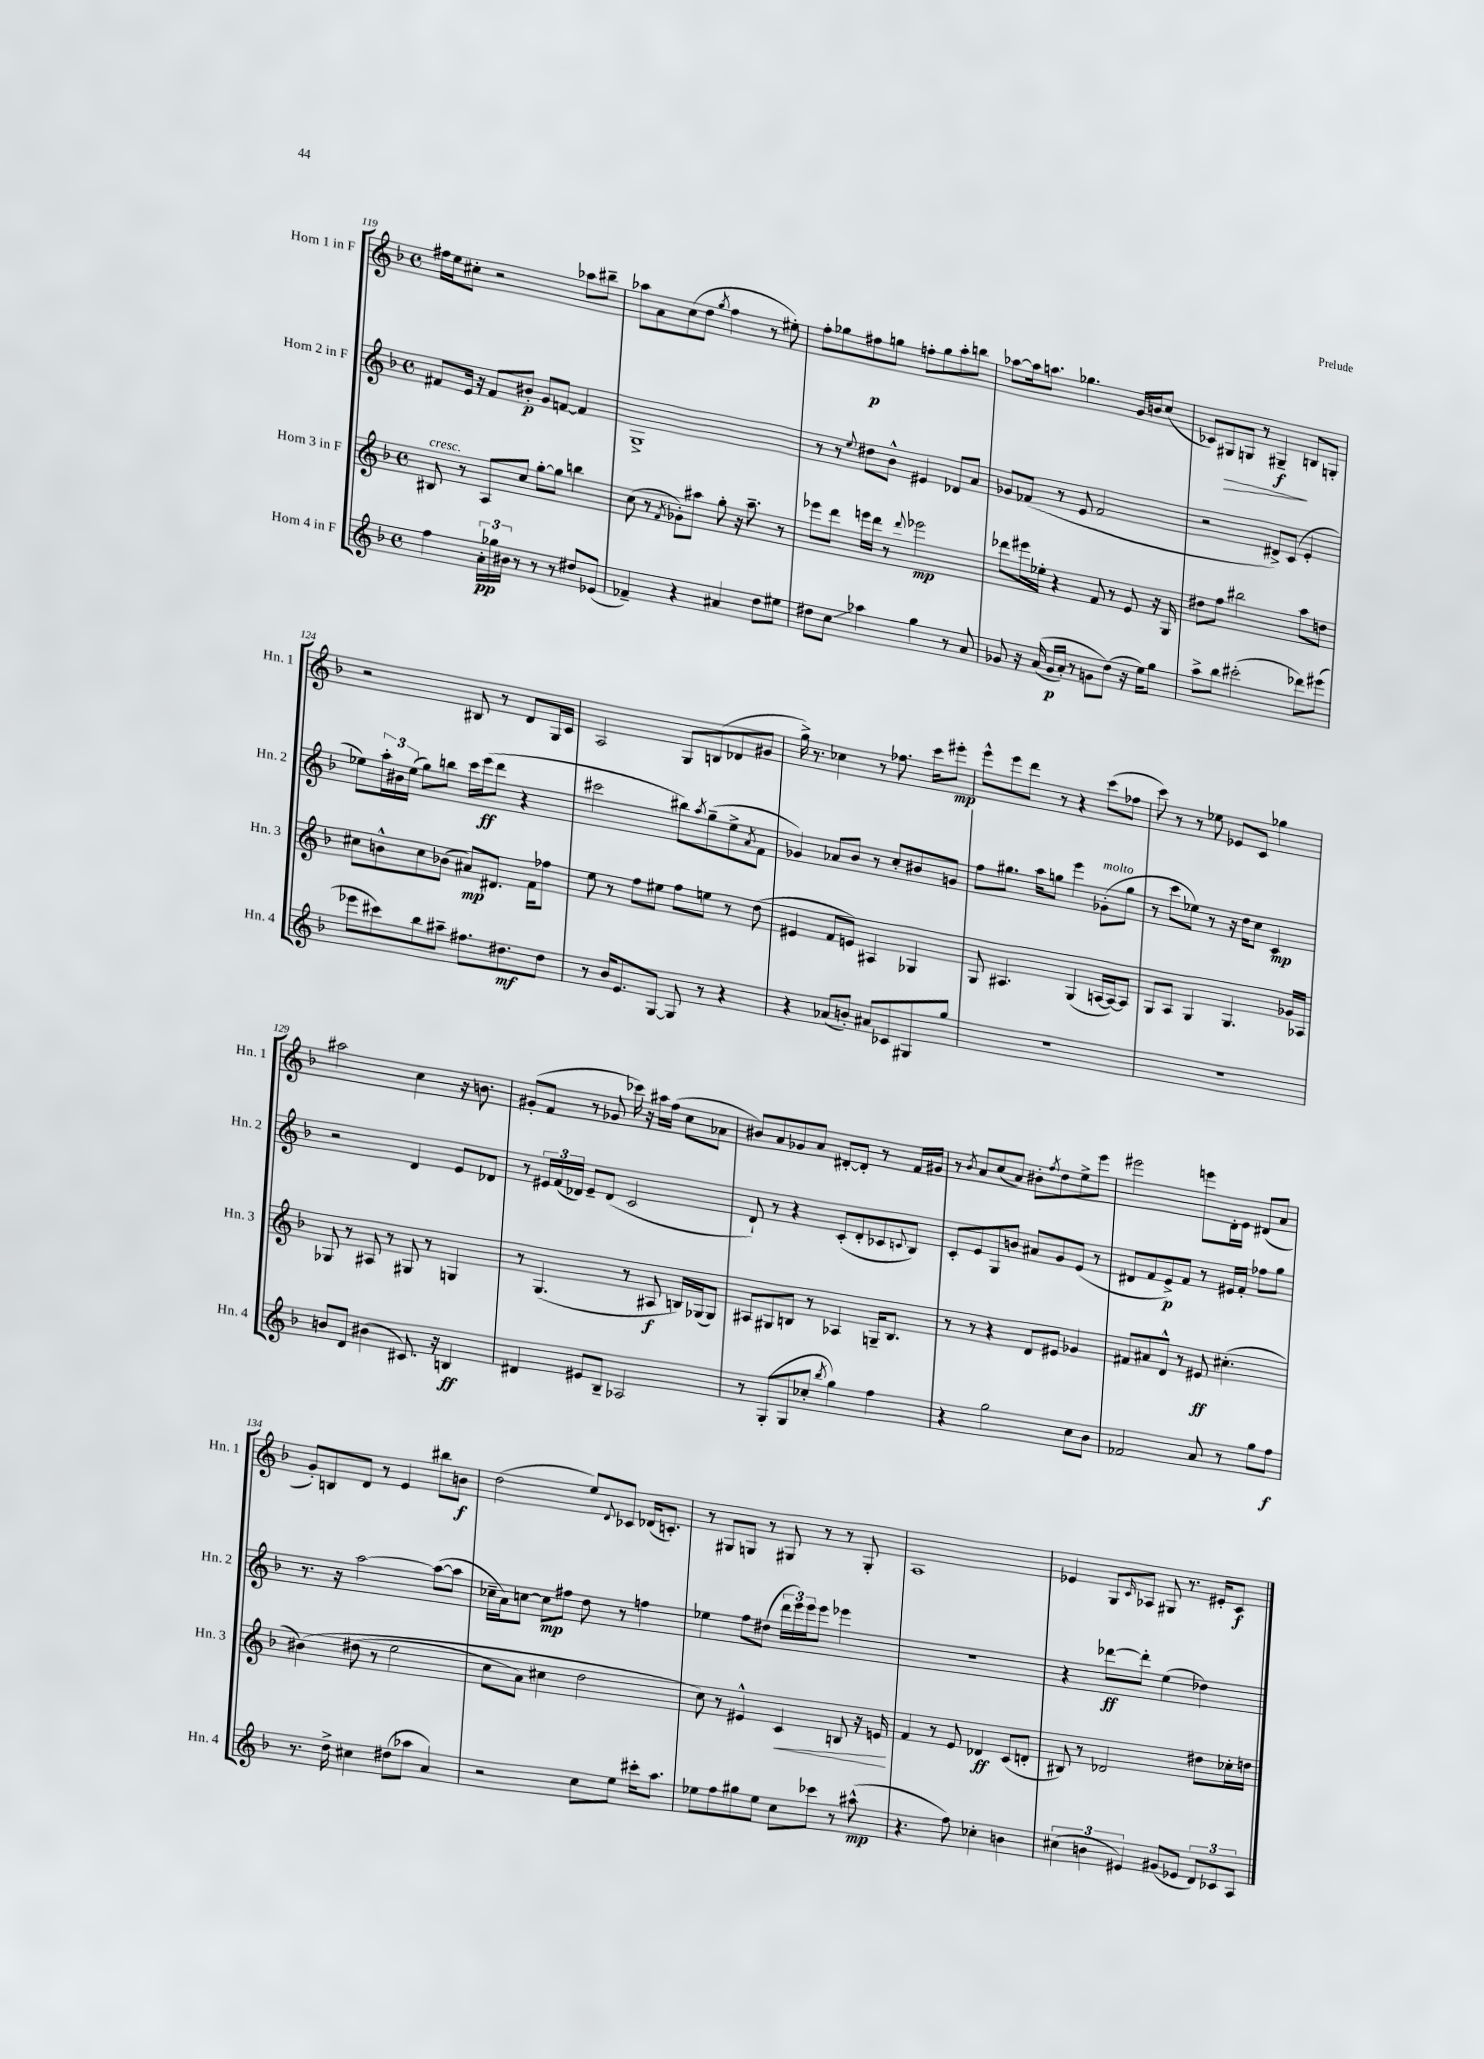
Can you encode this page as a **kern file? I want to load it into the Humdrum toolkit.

**kern	**kern	**kern	**kern
*staff4	*staff3	*staff2	*staff1
*clefG2	*clefG2	*clefG2	*clefG2
*k[b-]	*k[b-]	*k[b-]	*k[b-]
*M4/4	*M4/4	*M4/4	*M4/4
*met(c)	*met(c)	*met(c)	*met(c)
4ff	8B#	8f#	16ff#
.	.	.	16ee
.	8r	16e	8cc#'
.	.	16r	.
24a'	8A	8f#	2r
24gg-	.	.	.
24b#	.	.	.
8r	8cc	8b#'	.
8r	[8gg'	8g	.
8r	8gg]	[8f	.
8dd#	4bb	4f]	8aa-
(8e-	.	.	8bb#~
=	=	=	=
4f-~)	(8cc	1G^	8aa-
.	8r	.	8a
.	8qf	.	.
4r	8g-')	.	(8cc
.	8aa#	.	8dd
.	.	.	8qgg
4a#	8gg'	.	4ff
.	16r	.	.
.	8.aa#~	.	.
8dd	.	.	8r
8ee#	8r	.	8ee#')
=	=	=	=
8dd#	8eee-	8r	8ff'
8cc	8ddd	8r	8gg-
.	.	8qqee	.
4aa-	16eee	8dd#	8ff#
.	16ddd	.	.
.	8r	8b-^^	8gg
.	8qqddd	.	.
4gg	2eee-	4e#	8ff'
.	.	.	8gg
8r	.	8d-	8aa'
8a	.	8a	8bb
=	=	=	=
8g-	8ddd-	8g-	[8aa-
16r	16eee#	(8f-	16aa-]
&((16a	16ee-'	.	8.aa
16g-	4r	8r	.
16a')	.	.	.
8r	.	8e	4.gg-
8g	8f	2f-	.
(8dd&)	8r	.	.
16r	8e	.	16g
16ee)	.	.	16b
8gg	16r	.	(8cc
.	16G	.	.
=	=	=	=
8aa^	8dd#	2r	8c-)
8bb-	8ff	.	8G#
(2ccc#'	2bb#	.	8G
.	.	.	8r
.	.	8d#^)	4G#~
.	.	(8c	.
8ddd-)	8aa	4e'	8B
(8eee#	8dd	.	8G'
=	=	=	=
8eee-	8cc#	8ee-)	2r
8ccc#)	8b^^	24aa'	.
.	.	24b#	.
.	.	(24ee-	.
8bb-	8cc#	8gg)	.
8aa#~	(8b-	8bb	.
8.ff#	8a#)	16ccc	8B#
.	.	(16eee	.
.	8.d#	8ddd	8r
8.dd#	.	.	.
.	.	4r	8d
.	16f	.	.
8dd#	8ff-	.	16G
.	.	.	16c
=	=	=	=
8r	8ee	2ccc#	2A
16b-	8r	.	.
8.e	.	.	.
.	8ff	.	.
[8G	8ee#	.	.
8G]	8ff	8bb#)	8G
.	.	8qaa	.
8r	8ee	(8gg~	(8B
4r	8r	8ee^	8d-
.	.	8qa	.
.	(8dd	8f	8g#
=	=	=	=
4r	4e#	4g-)	16gg^)
.	.	.	8.r
(8a-	8f	8a-	4cc-
8b')	8e)	8b-	.
8a#	4A#	8r	8r
8c-	.	8cc'	8.ff-
8G#	4G-	8b#	.
.	.	.	16ccc
8gg	.	8g	8eee#'
=	=	=	=
1r	8G	8ff	8eee^^
.	4.A#	8.gg#	8eee
.	.	.	8ddd
.	.	16aa	.
.	.	8gg	8r
.	(4G	4eee	4r
.	[16A	(8g-'	(8ccc
.	16A_)	.	.
.	8A]	8gg	8ff-
=	=	=	=
1r	8G	8r	8ccc)
.	8A	8ccc	8r
.	4G	8ee-)	8r
.	.	8r	8ee-
.	4.G	16r	8e-
.	.	16dd	.
.	.	8cc	8c
.	.	4c	4gg-
.	16g-	.	.
.	16A-	.	.
=	=	=	=
8b	8G-	2r	2aa#
8d	8r	.	.
(4b#	8A#	.	.
.	8r	.	.
8.c#)	8G#	4d	4cc
.	8r	.	.
16r	.	.	.
4B	4G	8e	16r
.	.	.	8.b
.	.	8d-	.
=	=	=	=
4d#	8r	8r	(8g#'
.	(4.G	24e#	8f
.	.	(24f	.
.	.	24d-)	.
8e#	.	8e#~	8r
8B-~	.	(8d-	8g-
2A-	8r	2c	16ccc-)
.	.	.	16r
.	8A#	.	16aa#
.	.	.	(16ff
.	16B)	.	8cc
.	(16G-	.	.
.	8G-)	.	8a-
=	=	=	=
8r	8A#	8d`)	8b#)
(8G'	8G#	8r	8a
8G	8B	4r	8g-
8cc-'	8r	.	8a
8qbb-	.	.	.
4gg)	4A-	(8c'	[8d#'
.	.	8d'	8d#']
4ff	16G~	8c-	8r
.	8.B	.	.
.	.	8qqc	.
.	.	8B-)	16f
.	.	.	16g#
=	=	=	=
4r	8r	8c'	8r
.	.	.	8qb-
.	8r	8e	8a
2gg	4r	8G	(8cc
.	.	8b	8a)
.	8d	8a#	8b#'
.	.	.	8qff
.	8e#	8g	8dd
8cc	4g-	(8e	8ee^
8b-	.	8r	8eee
=	=	=	=
2f-	8f#	8d#	2eee#
.	8a#	8f	.
.	8d^^	8e^)	.
.	8r	8f	.
8a	8e#	8r	8eee
8r	(4.cc#'	16e#	16d'
.	.	16f'	16e
8gg	.	8ff-	(8d#
8ff	.	8gg	8a
=	=	=	=
8.r	&(4b#)	8.r	8g')
.	.	.	8B
16dd^	.	16r	.
4cc#	(8dd#	[2aa	8d
.	8r	.	8r
(8dd#	2ee	.	4e
8aa-	.	.	.
4a)	.	(8aa_	8bb#
.	.	8aa]	8b
=	=	=	=
2r	8cc	16cc-~	(2dd
.	.	16a)	.
.	8a)	[8cc	.
.	4cc#	8cc]	.
.	.	8ff#	.
8cc	2dd	8dd	8ee)
.	.	.	8qqd
8ee	.	8r	8c-
16ccc#'	.	4ff	(16d-
8.aa	.	.	8.c')
=	=	=	=
8ee-	8cc&)	4ee-	8r
8ff	8r	.	8G#
8gg#	4e#^^	8ff	8G
8ee-	.	(8dd#	8r
8cc	4c	24ddd	8G#
.	.	24eee)	.
.	.	24eee	.
8ccc-	.	8eee	8r
8r	8B	4eee-	8r
(8aa#^^	16r	.	8G#'
.	16e	.	.
=	=	=	=
4.r	4f	1r	1A
.	8r	.	.
8ff)	8e	.	.
4cc-'	4d-	.	.
4b	(8c	.	.
.	8d'	.	.
=	=	=	=
(6cc#	8B#)	4r	4e-
.	8r	.	.
6b	.	.	.
.	2d-	[8ddd-	8G
6e#)	.	.	.
.	.	.	16qqc
.	.	8ddd-']	8A-
(8g#	.	(4ee	8G#
8e-	.	.	8.r
12d)	8dd#	4dd-)	.
.	.	.	16e#'
12c-	.	.	.
.	16cc-'	.	8c
12A	.	.	.
.	16dd	.	.
==	==	==	==
*-	*-	*-	*-
